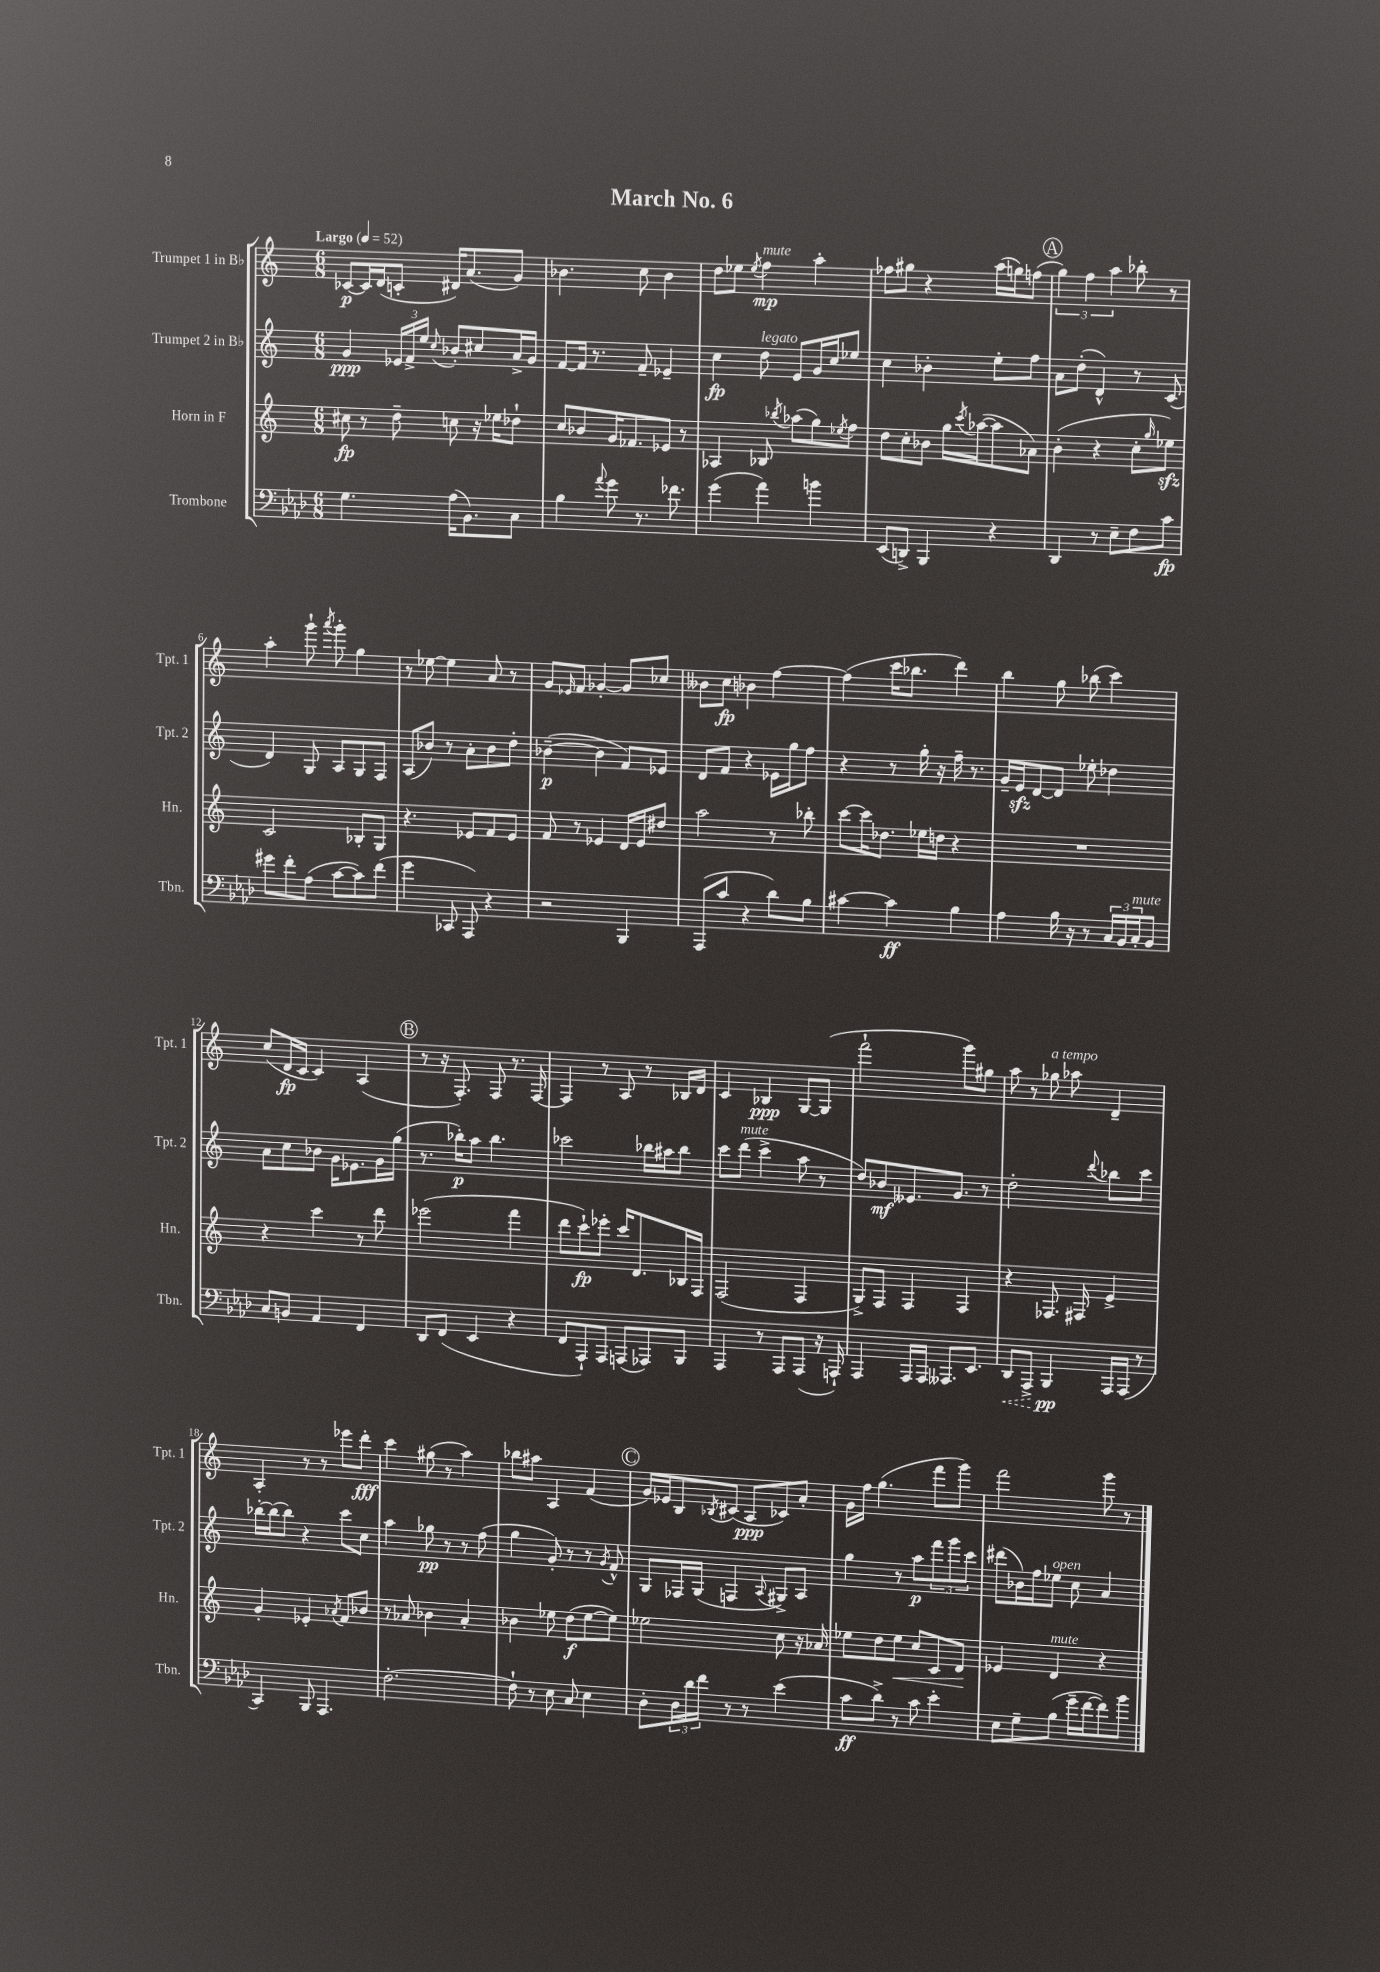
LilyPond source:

\header { title = "March No. 6" }
<<
\new StaffGroup <<
\new Staff = "s0" \with { instrumentName = "Trumpet 1 in Bb" shortInstrumentName = "Tpt. 1" } {
    \clef treble \key c \major \numericTimeSignature \time 6/8 \tempo "Largo" 4 = 52
    ces'8~\p ces'16 d'16( c'8-. dis'16) a'8.( g'8) |
    bes'4. c''8 bes'4 |
    d''8 ees''8 \acciaccatura { ees''8 } f''4\mp^\markup { \italic "mute" } a''4-. |
    fes''8 gis''8 r4 a''16( g''16) f''8( |
    \mark \markup { \circle "A" } \tuplet 3/2 { g''4) f''4 a''4 } bes''8-. r8 |
    a''4-. g'''8-! \acciaccatura { a'''8 } g'''8-. g''4 |
    r8 ees''8~ ees''4 a'8 r8 |
    g'8 \grace { ees'16 } f'8 ges'4~-. ges'8 ces''8 |
    beses'8 c''8\fp bes'4 f''4~ |
    f''4( c'''16 bes''8. d'''4) |
    b''4 g''8 bes''8( c'''4) |
    c''8( d'16\fp c'16 c'4) a4( |
    \mark \markup { \circle "B" } r8 r16 f8.-.) f8 r8. f16~ |
    f4 r8 a8 r8 bes16 d'16 |
    c'4 bes4\ppp g8~ g8( |
    f'''2-! g'''8) gis''8 |
    a''8 r8 ges''8^\markup { \italic "a tempo" } aes''8 d'4-- |
    a4-. r8 r8 ees'''8 d'''8-.\fff |
    c'''4 gis''8( r8 a''4) |
    bes''8 ais''8 a4 f'4( |
    \mark \markup { \circle "C" } g'16) ees'16 b8 \acciaccatura { bes8 } cis'8( a8\ppp ces'8) a'8-. |
    g'16 f''16 g''4.( f'''8 g'''8) |
    f'''2 g'''8 r8 \bar "|." |
}
\new Staff = "s1" \with { instrumentName = "Trumpet 2 in Bb" shortInstrumentName = "Tpt. 2" } {
    \clef treble \key c \major \numericTimeSignature \time 6/8
    g'4\ppp \tuplet 3/2 { ees'16 f'16-> e''16 } \appoggiatura { c''8 } bes'8-. cis''8 a'16-> g'16 |
    f'8~ f'16 r8. f'8-- ees'4-- |
    c''4\fp d''8^\markup { \italic "legato" } e'8 g'16 c''16 ees''8 |
    c''4 bes'4-. e''8-. f''8 |
    \mark \markup { \circle "A" } a'8 d''8-.( d'4-^) r8 c'8( |
    d'4) g8 a8 g8 f8 |
    a8( bes'8) r8 a'8-. bes'8 d''8-. |
    bes'4~--\p( bes'4 f'8) ees'8 |
    d'8 f'8 r4 ees'16 g''16 f''8 |
    r4 r8 g''16-. r16 f''16-- r8. |
    g'16-- e'16\sfz d'8~ d'8 ees''8-. des''4 |
    a'8 c''8 bes'8 g'16 ees'8. g'16 g''16( |
    \mark \markup { \circle "B" } r8. bes''16-.\p) a''8 bes''4. |
    ces'''2 bes''16 ais''16 bes''8 |
    c'''8 d'''8^\markup { \italic "mute" }( c'''4-> a''8 r8 |
    d''8) bes'8\mf eeses'8. g'8. r8 |
    d''2-. \appoggiatura { d'''8 } bes''8 c'''8 |
    bes''16~-. bes''16( bes''8) r4 c'''8 c''8 |
    a''4 ges''8\pp r8 r8 f''8( |
    g''4 g'8-.) r8 r8 \acciaccatura { g'8 } f'8-^ |
    \mark \markup { \circle "C" } g8 fes16 g16( f4 \appoggiatura { a8 } gis8->) a8 |
    g''4 r8 a''8\p \tuplet 3/2 { f'''8 g'''8 c'''8 } |
    dis'''8( bes'16) f''16 ees''8^\markup { \italic "open" } c''8 a'4 \bar "|." |
}
\new Staff = "s2" \with { instrumentName = "Horn in F" shortInstrumentName = "Hn." } {
    \clef treble \key c \major \numericTimeSignature \time 6/8
    cis''8\fp r8 d''8-- c''8 r16 ees''16 des''8-! |
    c''8 bes'8 g'16 fes'8. ees'8 r8 |
    aes4 bes8 \acciaccatura { bes''8 } aes''8( g''8) \acciaccatura { ees''8 } f''8 |
    d''8 c''8-. bes'8 g''16 \acciaccatura { c'''8 } aes''16~( aes''8 aes'8) |
    \mark \markup { \circle "A" } b'4-.( r4 c''8-. \grace { g''16 } ees''8\sfz) |
    c'2 bes8-. g8 |
    r4. ees'8 f'8 ees'8 |
    f'8 r8 ees'4 d'16 ees'16 dis''8 |
    a''2 r8 bes''8-. |
    c'''8~ c'''16 des''8. ees''16 d''16 r4 |
    R2. |
    r4 c'''4 r8 d'''8 |
    \mark \markup { \circle "B" } ees'''2( f'''4 |
    d'''8 c'''8-!\fp) ees'''8-. c'''16 d'8. bes16 f16 |
    f2( f4 |
    g8->) f8 f4 f4 |
    r4 fes8. fis16 e'4-> |
    g'4-. ees'4-. \acciaccatura { aes'8 } f'8 bes'8 |
    r8 aes'8 bes'4 aes'4-. |
    bes'4 ees''8 d''8\f( ees''8~ ees''8) |
    \mark \markup { \circle "C" } ees''2 c''8 r16 aes'16 |
    ees''8 d''8 ees''8\< c''8 c'8 d'8\! |
    ees'4 d'4^\markup { \italic "mute" } r4 \bar "|." |
}
\new Staff = "s3" \with { instrumentName = "Trombone" shortInstrumentName = "Tbn." } {
    \clef bass \key aes \major \numericTimeSignature \time 6/8
    g4. aes16( bes,8.) c8 |
    bes4 \appoggiatura { aes'8 } g'8 r8. fes'8. |
    g'4( aes'4) b'4 |
    ees,8( d,8->) bes,,4 r4 |
    \mark \markup { \circle "A" } des,4 r8 ees8-- f8 c'8\fp |
    gis'8 f'8-. aes8( c'8~ c'8) f'8( |
    g'4 ces,8 aes,,8) r4 |
    r2 bes,,4 |
    aes,,8( c'8 r4 des'8) bes8 |
    cis'4~ cis'4\ff bes4 |
    aes4 bes16 r16 r8 \tuplet 3/2 { c16 bes,16 c16-.^\markup { \italic "mute" } } bes,8 |
    c8 b,8 aes,4 f,4 |
    \mark \markup { \circle "B" } des,8 f,8( ees,4 r4 |
    f,8 aes,,8-!) aes,,8 a,,8( aes,,8) bes,,8 |
    aes,,4 r8 aes,,8 aes,,8( r16 a,,16-!) |
    aes,,4 aes,,16 aes,,16 aeses,,8. ees,8. |
    \once \override Hairpin.style = #'dashed-line des,8\< aes,,8-> bes,,4\pp\! aes,,16 aes,,16( r8 |
    c,4) bes,,8 aes,,4. |
    f2.~-. |
    f8-! r8 ees8 c8 ees4 |
    \mark \markup { \circle "C" } des8-. \tuplet 3/2 { des16 des'16 f'16 } r8 r8 ees'4( |
    c'8\ff des'8->) r8 c'8 ees'4-. |
    ees8 g8-- bes8( g'16-- f'16~ f'8) bes'8 \bar "|." |
}
>>
>>
